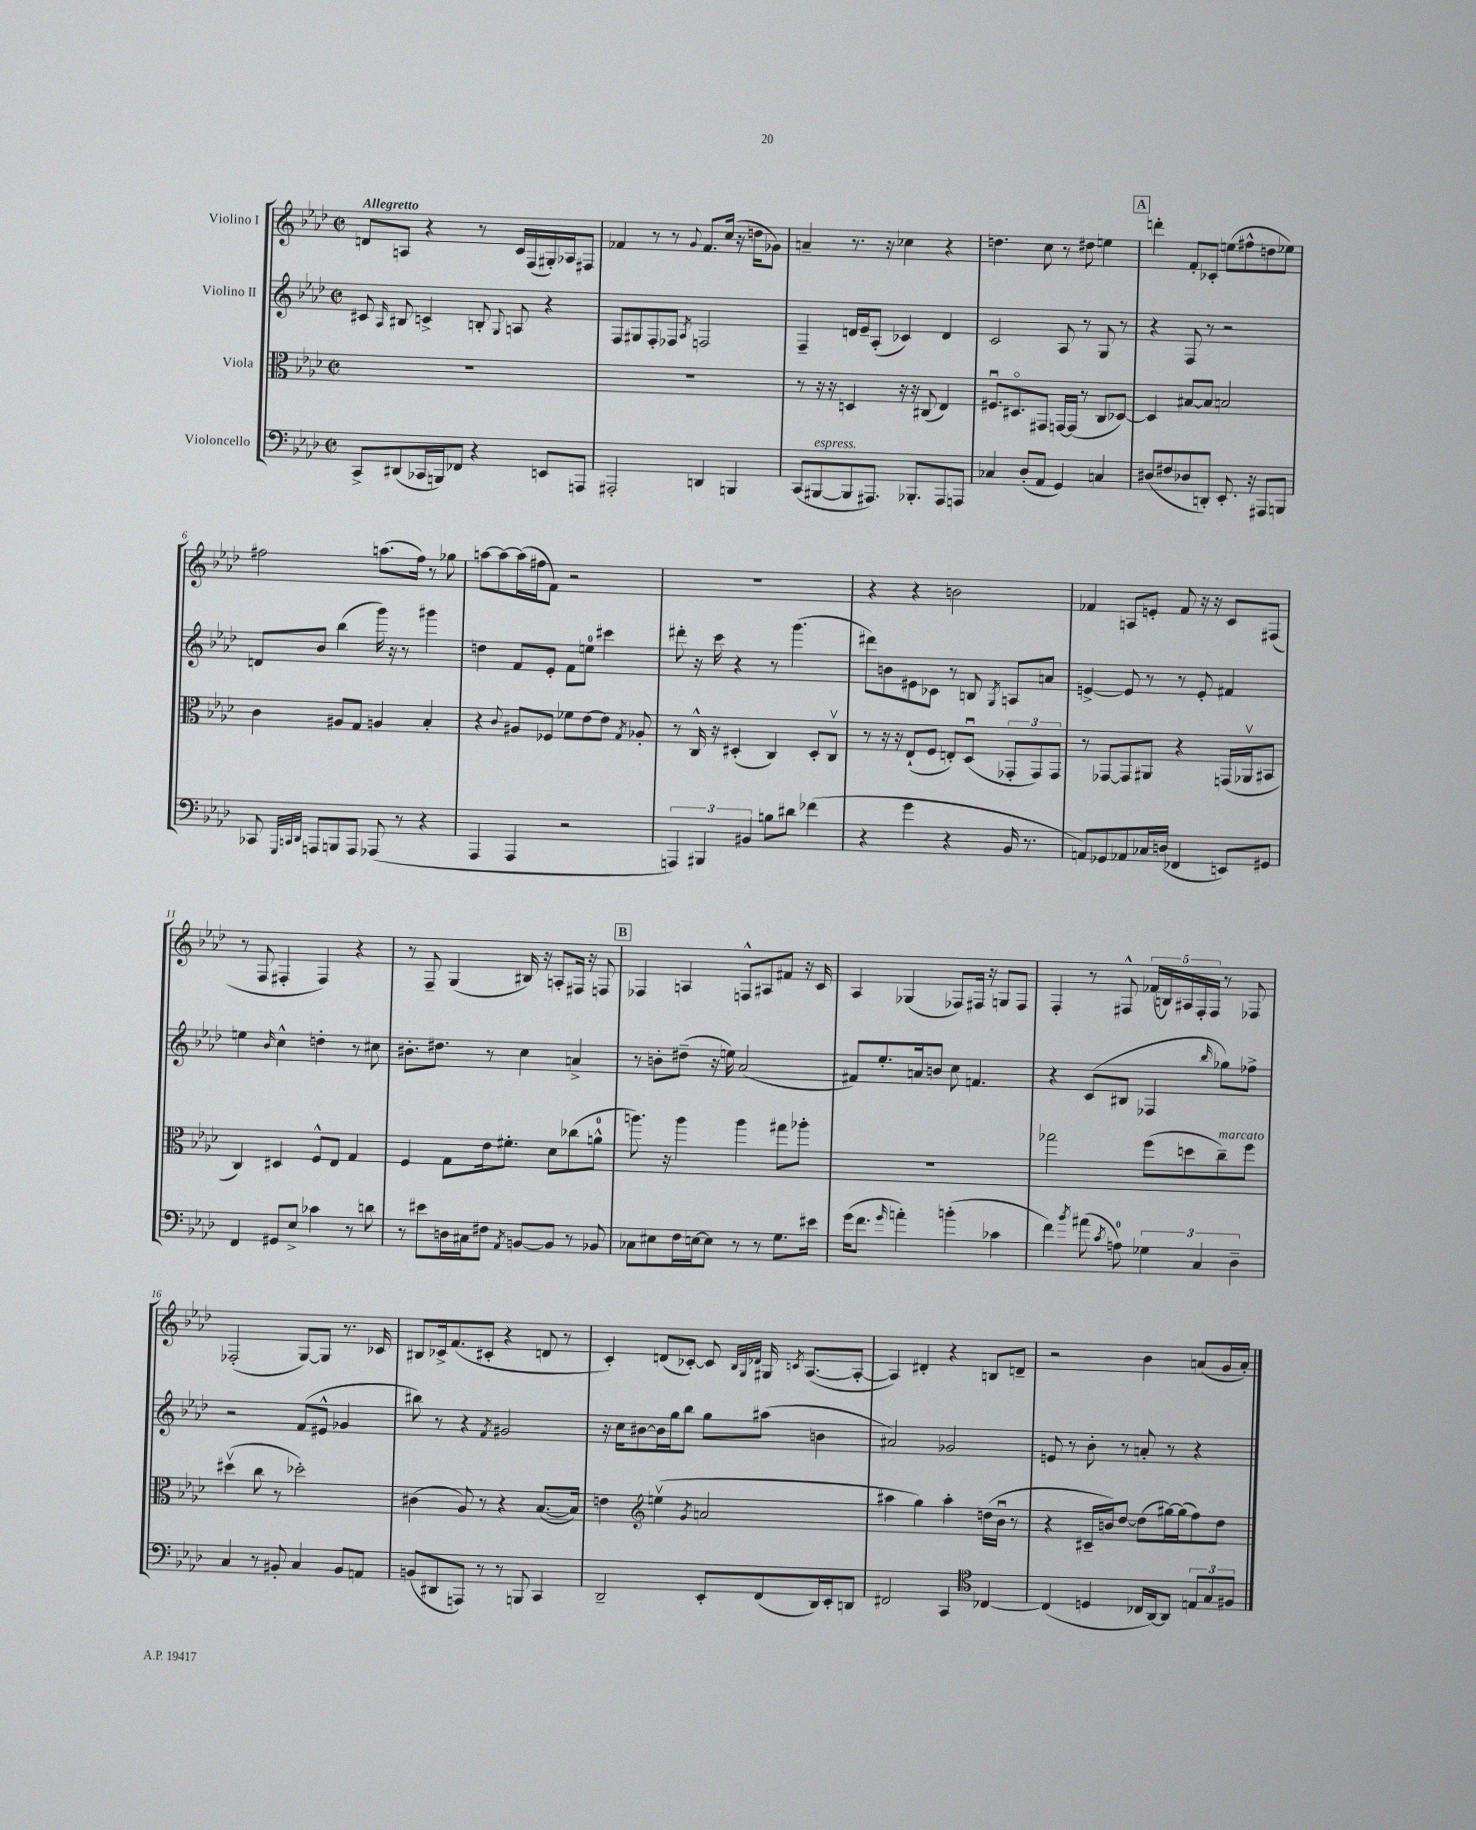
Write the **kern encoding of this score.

**kern	**kern	**kern	**kern
*staff4	*staff3	*staff2	*staff1
*clefF4	*clefC3	*clefG2	*clefG2
*k[b-e-a-d-]	*k[b-e-a-d-]	*k[b-e-a-d-]	*k[b-e-a-d-]
*M2/2	*M2/2	*M2/2	*M2/2
*met(c|)	*met(c|)	*met(c|)	*met(c|)
8CC^	1r	8c#	8d
.	.	16qqA-	.
(8DD#	.	8B#	8A
16CC-	.	4c^	4r
16BBB)	.	.	.
8FF-	.	.	.
4r	.	8B'	8r
.	.	8qqG	.
.	.	8A	16c
.	.	.	(16F
8EE	.	4r	16G#')
.	.	.	16A-
8AAA	.	.	8F#
=	=	=	=
2AAA#'	1r	8F	4f-
.	.	8G#	.
.	.	8F'	8r
.	.	8F-	8r
.	.	8qA-	8qqg
4DD	.	2F	8.f-
.	.	.	(16cc
4BBB	.	.	16r
.	.	.	16dd
.	.	.	8g-)
=	=	=	=
(8CC	8r	4F~	4a~
[8BBB#	16r	.	.
.	16r	.	.
8BBB#]	4D	16d	8.r
.	.	16e-~	.
8.AAA#)	.	(8A-'	.
.	.	.	16r
.	16r	4c-)	4cc-
8.BBB-'	16r	.	.
.	(8C#	.	.
8AAA#	4E-)	4d	4r
8AAA	.	.	.
=	=	=	=
4C-	8.F#u	2c	4.dd
.	8.D#o	.	.
(8D-'	.	.	.
8AA-	8GG#	.	8cc
4GG)	[16GG	8A-	8r
.	(16GG]	.	.
.	8r	8r	8dd#
4C	8C	8G	4ee
.	[8D-)	8r	.
=	=	=	=
(8D#	4D-]	4r	4ddd'
8F#	.	.	.
8D-	[8B#	8F	8f'
8DD')	8B#]	8r	8c-'
8.EE-'	2B	2r	(8ee
.	.	.	8ff#^^
16r	.	.	.
8AAA#	.	.	8dd
8BBB	.	.	8ee-)
=	=	=	=
8CC-	4c	8d	2ff#
32qqGGG	.	.	.
32qqCC	.	.	.
32qqDD-	.	.	.
8AAA	.	8b-	.
8BBB	8A#	(4bb-	.
8AAA	8G	.	.
(8AAA-	4A	16ggg)	(8.aa
.	.	16r	.
8r	.	8r	.
.	.	.	16ff#)
4r	4B-'	4ggg#	8r
.	.	.	8gg-
=	=	=	=
4AAA-	4r	4dd	[8aa
.	.	.	8aa_
.	8qqc	.	.
4AAA-	8A#	8f	(16aa]
.	.	.	16ff#
.	8F-	8e-'	8f)
2r	8f-	8f	2r
.	[8e-	8ee	.
.	8e-]	4ccc#	.
.	8qG	.	.
.	8A-'	.	.
=	=	=	=
6AAA)	8r	8ddd#'	1r
.	16C^^	16r	.
6BBB#	.	.	.
.	16r	16ccc	.
.	(4D#'	4r	.
6BB#	.	.	.
8B	4C)	8r	.
8d#	.	(4.ggg	.
(4f-	8D#'	.	.
.	8Cv	.	.
=	=	=	=
4r	8r	8ddd#)	4r
.	16r	8b	.
.	16r	.	.
4g	(8E-`	8e#	4r
.	8F	8c-	.
4r	8E')	8r	2b
.	(8D-u	8B	.
.	.	8qG	.
16BB-	12GG-'	8A	.
8.r	.	.	.
.	12GG-)	.	.
.	.	8a	.
.	12GG-	.	.
=	=	=	=
8AA)	8r	[4e^	4f-
8GG-	[8GG-	.	.
8AA-	8GG-]	8e]	8A
16C-	8AA#	8r	8e'
(16D	.	.	.
4FF-	4r	8r	8f-
.	.	8e'	16r
.	.	.	16r
8EE)	(16GG	4f#	8c
.	16AA-v	.	.
8GG#	8BB#	.	(8F#
=	=	=	=
4FF	4C)	4ee	8r
.	.	.	8F
.	.	16qqb-	.
8GG#	4D#	4cc^^	4F#'
8E-^	.	.	.
4c-	8F^^	4dd'	4F#)
.	8E-	.	.
8r	4G	8r	4r
8d	.	8cc#	.
=	=	=	=
8r	4F	8.b#'	8r
8e#	.	.	8F~
.	.	8.dd#	.
16D	8G	.	(4G
16C#	.	.	.
8F#	16e-	8r	.
.	8.f#'	.	.
8qAA-	.	.	.
[8BB	.	4cc	16B#)
.	.	.	16r
8BB]	8d-	.	8A'
8r	(8cc-	4a^	16F#
.	.	.	16r
8BB-	8a^^	.	8F
=	=	=	=
8C-	8.aa)	8r	4F-
8E#	.	8b'	.
.	16r	.	.
16F	4aa	(8dd#~	4A
[16E	.	.	.
8E]	.	16r	.
.	.	16ee)	.
8r	4aa	(2a-	8F^^
8r	.	.	8A#
8.G	8gg#	.	8f#
.	8aa-'	.	16r
16e#	.	.	16c
=	=	=	=
(16g	1r	8f#)	4A-
8.f	.	.	.
.	.	8.ee-'	.
16qqg	.	.	.
4a')	.	.	(4G-
.	.	16a	.
.	.	8b	.
(4b'	.	8cc	8F-)
.	.	4.f	16F#
.	.	.	16r
4c-	.	.	8G
.	.	.	8F#
=	=	=	=
4f)	2gg-	4r	4F'
8qb-	.	.	.
(8a#	.	(8c	8r
8qc	.	.	.
8A)	.	8B#	8F#^^
6G-	(8ff	4F-	(20f-
.	.	.	20B)
.	.	.	20A#
.	8dd	.	.
.	.	.	20F#'
6C	.	.	.
.	.	.	20F#
.	.	16qqbb-	.
.	8cc~)	8gg-)	8r
6D-~	.	.	.
.	8ff	8ff-^	8F-
=	=	=	=
4C	(4dd#v	2r	(2F-'
8r	8cc	.	.
8BB#'	8r	.	.
4C	2dd-')	(8f	[8G)
.	.	8e#^^	8G]
8BB#	.	4g-	8.r
8AA	.	.	.
.	.	.	16c-
=	=	=	=
(8BB	(4c#	8bb#)	8B#
8DD#	.	8r	16c-^
.	.	.	(8.f
8AAA)	8A-)	4r	.
8r	8r	.	8c#'
.	.	8qf	.
8r	4r	2g#	4r
8BBB	.	.	.
4CC	([8.B-	.	8d
.	.	.	8r
.	16B-])	.	.
=	=	=	=
2DD-~	4e	16r	4c')
.	.	16cc	.
.	.	[8b#	.
*	*clefG2	*	*
.	(4eev	16b#]	(8d
.	.	16gg	.
.	.	8bb-	[8c-')
.	8qg	.	.
8EE-'	2a	8gg	8c-]
.	.	.	32qqB-
.	.	.	32qqG
.	.	.	32qqd-
(8FF	.	(8aa#	16G#
.	.	.	8qc
.	.	.	([8.A-
16DD-)	.	4b	.
16EE-'	.	.	.
8DD	.	.	8A-'_
=	=	=	=
2FF#	4aa#	2a#)	4A-])
.	4gg)	.	4d#'
4CC	4aa#'	2g-	4r
*clefC4	*	*	*
[4C-	(16dd	.	8B
.	16b-u	.	.
.	8r	.	8d~
=	=	=	=
(4C-]	4r	8e	2r
.	.	8r	.
4D	16c#~	8b-'	.
.	16b)	.	.
.	[8dd-	8r	.
16C-	(8dd-]	8a'	4b-
[16AA-)	.	.	.
8AA-]	[16gg#)	8r	.
.	(16gg#]	.	.
12E	8ff)	4r	(8a
12G	.	.	.
.	8dd-	.	16g
12F#	.	.	.
.	.	.	16a')
==	==	==	==
*-	*-	*-	*-
